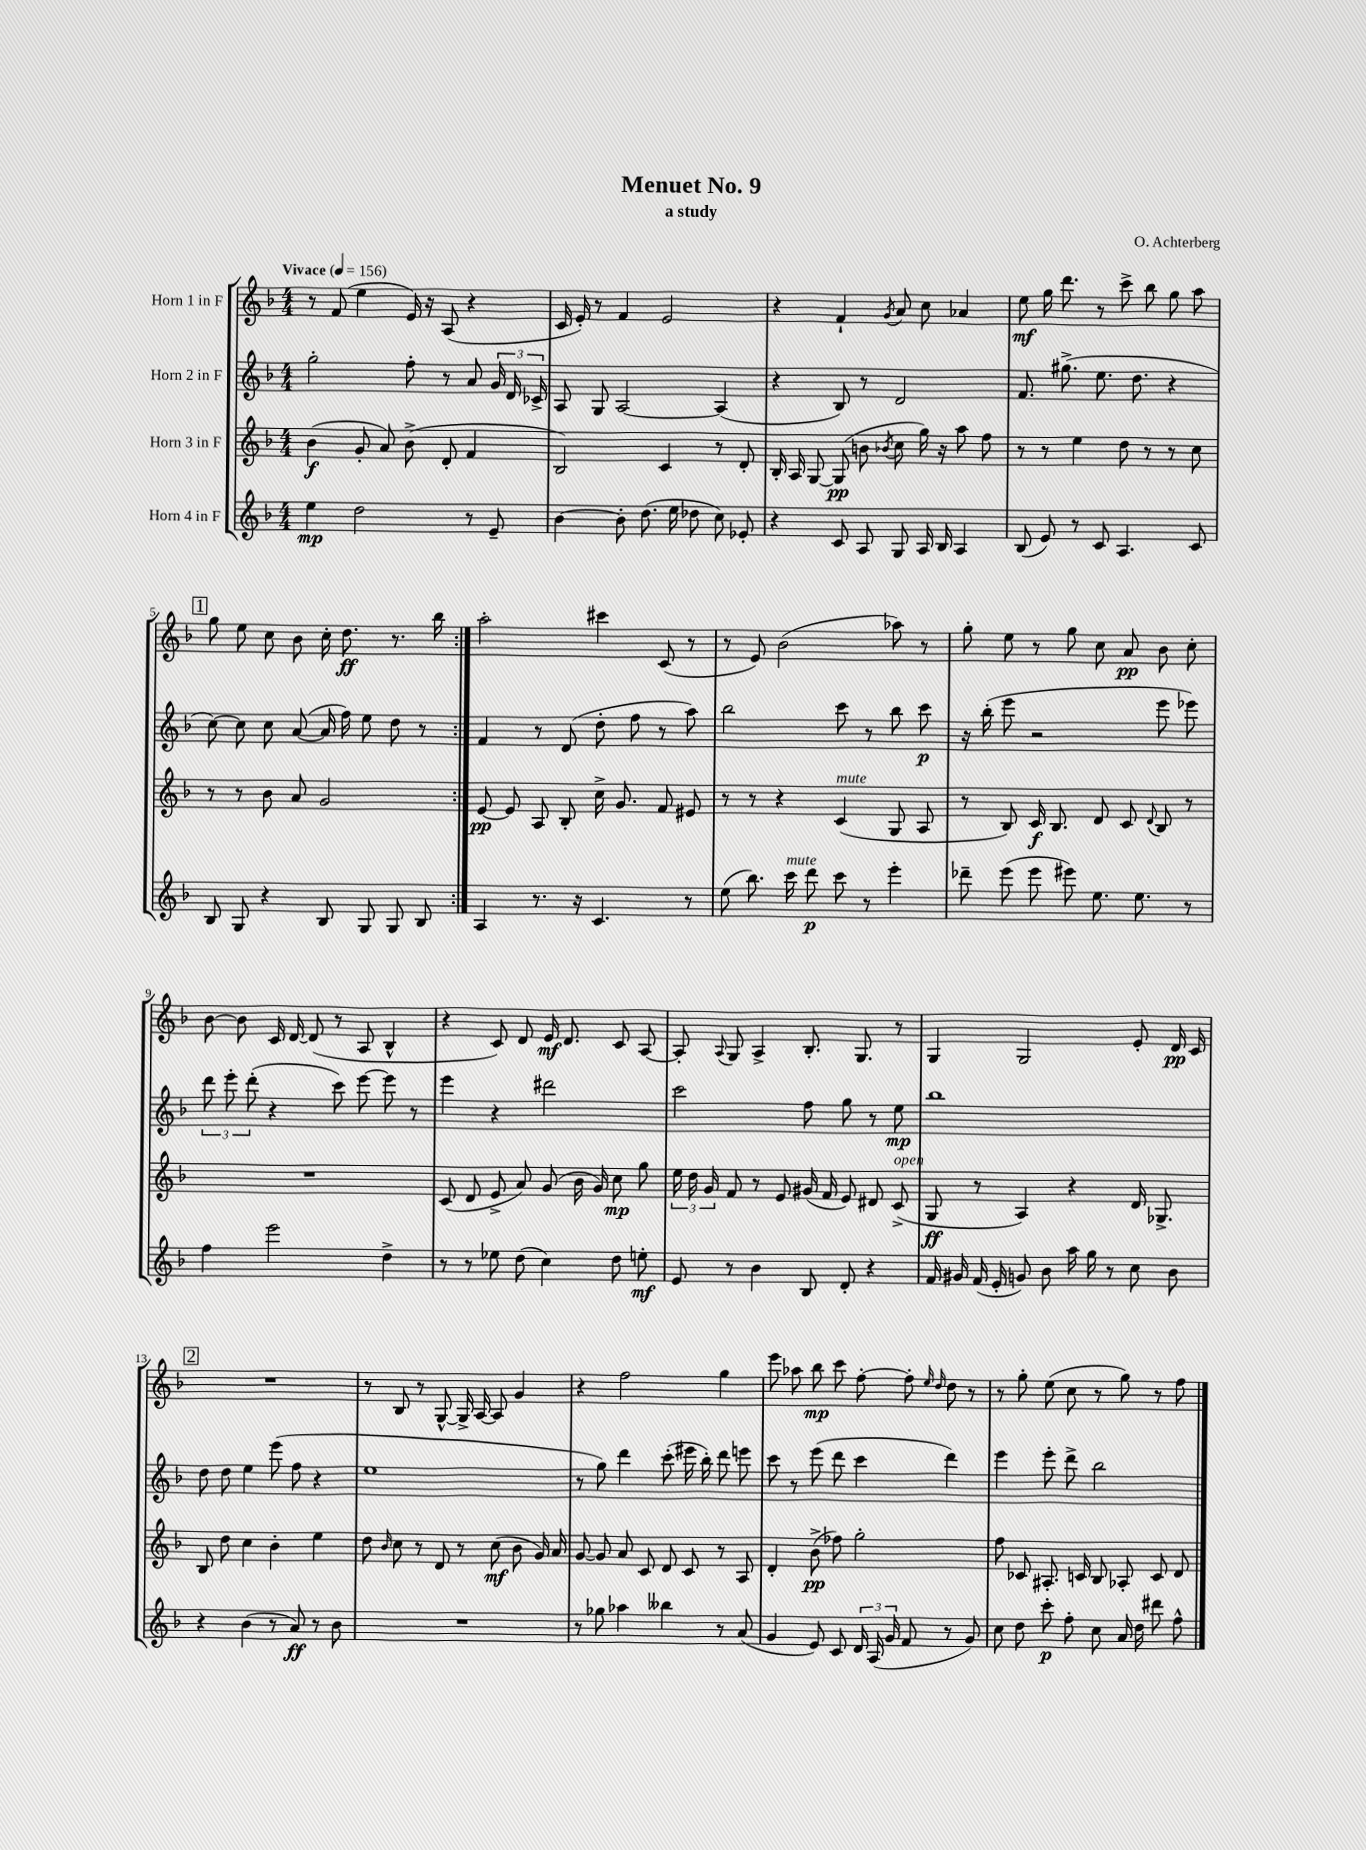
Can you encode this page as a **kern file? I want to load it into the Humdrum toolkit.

**kern	**kern	**kern	**kern
*staff4	*staff3	*staff2	*staff1
*clefG2	*clefG2	*clefG2	*clefG2
*k[b-]	*k[b-]	*k[b-]	*k[b-]
*M4/4	*M4/4	*M4/4	*M4/4
*MM156	*MM156	*MM156	*MM156
4ee	(4b-	2gg'	8r
.	.	.	(8f
2dd	8g'	.	4ee
.	8a)	.	.
.	(8b-^	8ff'	16e)
.	.	.	16r
.	8d'	8r	(8A
8r	4f	8a	4r
8e~	.	24g	.
.	.	24d	.
.	.	24c-^	.
=	=	=	=
[4b-	2B-)	8A	16c
.	.	.	16e')
.	.	8G	8r
8b-']	.	[2A	4f
(8.dd	.	.	.
.	4c	.	2e
16ee	.	.	.
8dd-	.	.	.
8cc)	8r	(4A]	.
8e-'	8d'	.	.
=	=	=	=
4r	16B-'	4r	4r
.	16A	.	.
.	[8G	.	.
8c	(8G]	8B-)	4f`
8A	8b	8r	.
.	8qb-	.	8qg
8G	8cc	2d	8a
16A	16gg)	.	8cc
16B-	16r	.	.
4A	8aa	.	4a-
.	8ff	.	.
=	=	=	=
(8B-	8r	8.f	8ee
8e)	8r	.	16gg
.	.	(8.gg#^	8.ddd
8r	4ee	.	.
8c	.	8.ee	8r
4.A	8dd	.	8ccc^
.	.	8.dd	.
.	8r	.	8bb-
.	8r	4r	8gg
8c	8cc	.	8aa
=	=	=	=
8B-	8r	[8cc)	8gg
8G	8r	8cc]	8ee
4r	8b-	8cc	8cc
.	8a	([8a	8b-
8B-	2g	16a]	16cc'
.	.	16ff)	8.dd
8G	.	8ee	.
8G	.	8dd	8.r
8B-	.	8r	.
.	.	.	16bb-
=:|!	=:|!	=:|!	=:|!
4A	[8e	4f	2aa'
.	8e]	.	.
8.r	8A	8r	.
.	8B-'	(8d	.
16r	.	.	.
4.c	16cc^	8dd'	4ccc#
.	8.g	.	.
.	.	8ff	.
.	8f	8r	(8c
8r	8e#	8aa)	8r
=	=	=	=
(8ee	8r	2bb-	8r
8.bb-)	8r	.	8e)
.	4r	.	(2b-
16ccc	.	.	.
8ddd	.	.	.
8ccc	(4c	8ccc	.
8r	.	8r	.
4eee'	8G	8bb-	8aa-)
.	8A	8ccc	8r
=	=	=	=
8ddd-~	8r	16r	8gg'
.	.	(16bb-'	.
(8eee	8B-)	8eee	8ee
8eee	16c	2r	8r
.	8.B-	.	.
8eee#)	.	.	8gg
8.ee	8d	.	8cc
.	8c	.	8a
8.ee	.	.	.
.	8qqd	.	.
.	8B-	8eee	8b-
8r	8r	8eee-)	8cc'
=	=	=	=
4ff	1r	12ddd	[8b-
.	.	12eee'	.
.	.	.	8b-]
.	.	(12ddd'	.
2eee	.	4r	16c
.	.	.	[16d
.	.	.	(8d]
.	.	8ccc)	8r
.	.	[8eee	8A
4dd^	.	8eee]	4B-^^
.	.	8r	.
=	=	=	=
8r	(8c	4eee	4r
8r	8d	.	.
8ee-	8e^	4r	8c)
(8dd	8a)	.	8d
4cc)	(8g	2ddd#	16e
.	.	.	8.d
.	16b-	.	.
.	16g)	.	.
8dd	8cc	.	8c
8ee'	8gg	.	[8A
=	=	=	=
8e	24ee	2ccc	8A']
.	24dd	.	.
.	24g	.	.
.	.	.	8qqA
8r	8f	.	8G
4b-	8r	.	4A^
.	8e	.	.
8B-	(16g#	8ff	8.B-'
.	16f	.	.
8d'	8e)	8gg	.
.	.	.	8.G
4r	8d#	8r	.
.	(8c^	8ee	8r
=	=	=	=
16f	8G	1bb-	4G
16g#	.	.	.
(16f	8r	.	.
16e'	.	.	.
8g)	4A)	.	2G
8b-	.	.	.
16aa	4r	.	.
16gg	.	.	.
8r	.	.	.
8cc	16d	.	8e'
.	8.G-^	.	.
8b-	.	.	16d
.	.	.	16c
=	=	=	=
4r	8B-	8dd	1r
.	8dd	8dd	.
(4b-	4cc	4ee	.
8r	4b-'	(8eee	.
8a)	.	8ff	.
8r	4ee	4r	.
8b-	.	.	.
=	=	=	=
1r	8dd	1ee	8r
.	16qqb-	.	.
.	8cc	.	8B-
.	8r	.	8r
.	8d	.	[8G^^
.	8r	.	16G^]
.	.	.	[16A
.	(8cc	.	8A]
.	8b-	.	4g
.	16g)	.	.
.	16a	.	.
=	=	=	=
8r	[8g	8r	4r
8gg-	8g]	8gg)	.
4aa-	8a	4ddd	2ff
.	8c	.	.
4bb--	8d	(8ccc'	.
.	8c	16eee#	.
.	.	16bb-')	.
8r	8r	8ddd	4gg
(8a	8A	8eee	.
=	=	=	=
4g	4d'	8ccc	8eee
.	.	8r	8aa-
8e)	(8b-^	(8eee	8bb-
8c	8ff-)	8ddd	8ccc
24d	2gg'	4ccc	[8ff'
(24A	.	.	.
24g	.	.	.
8f	.	.	8ff']
.	.	.	16qqee
.	.	.	16qqdd
8r	.	4ddd)	8dd
8g)	.	.	8r
=	=	=	=
8cc	8ff	4eee	8r
8dd	8c-	.	8gg'
8ccc'	8.A#'	8eee'	(8ee
8ff'	.	8ddd^	8cc
.	16c	.	.
8cc	8B-	2bb-	8r
16a	8A-'	.	8gg)
16dd	.	.	.
8ddd#	8c	.	8r
8ff^^	8d	.	8ff
==	==	==	==
*-	*-	*-	*-
